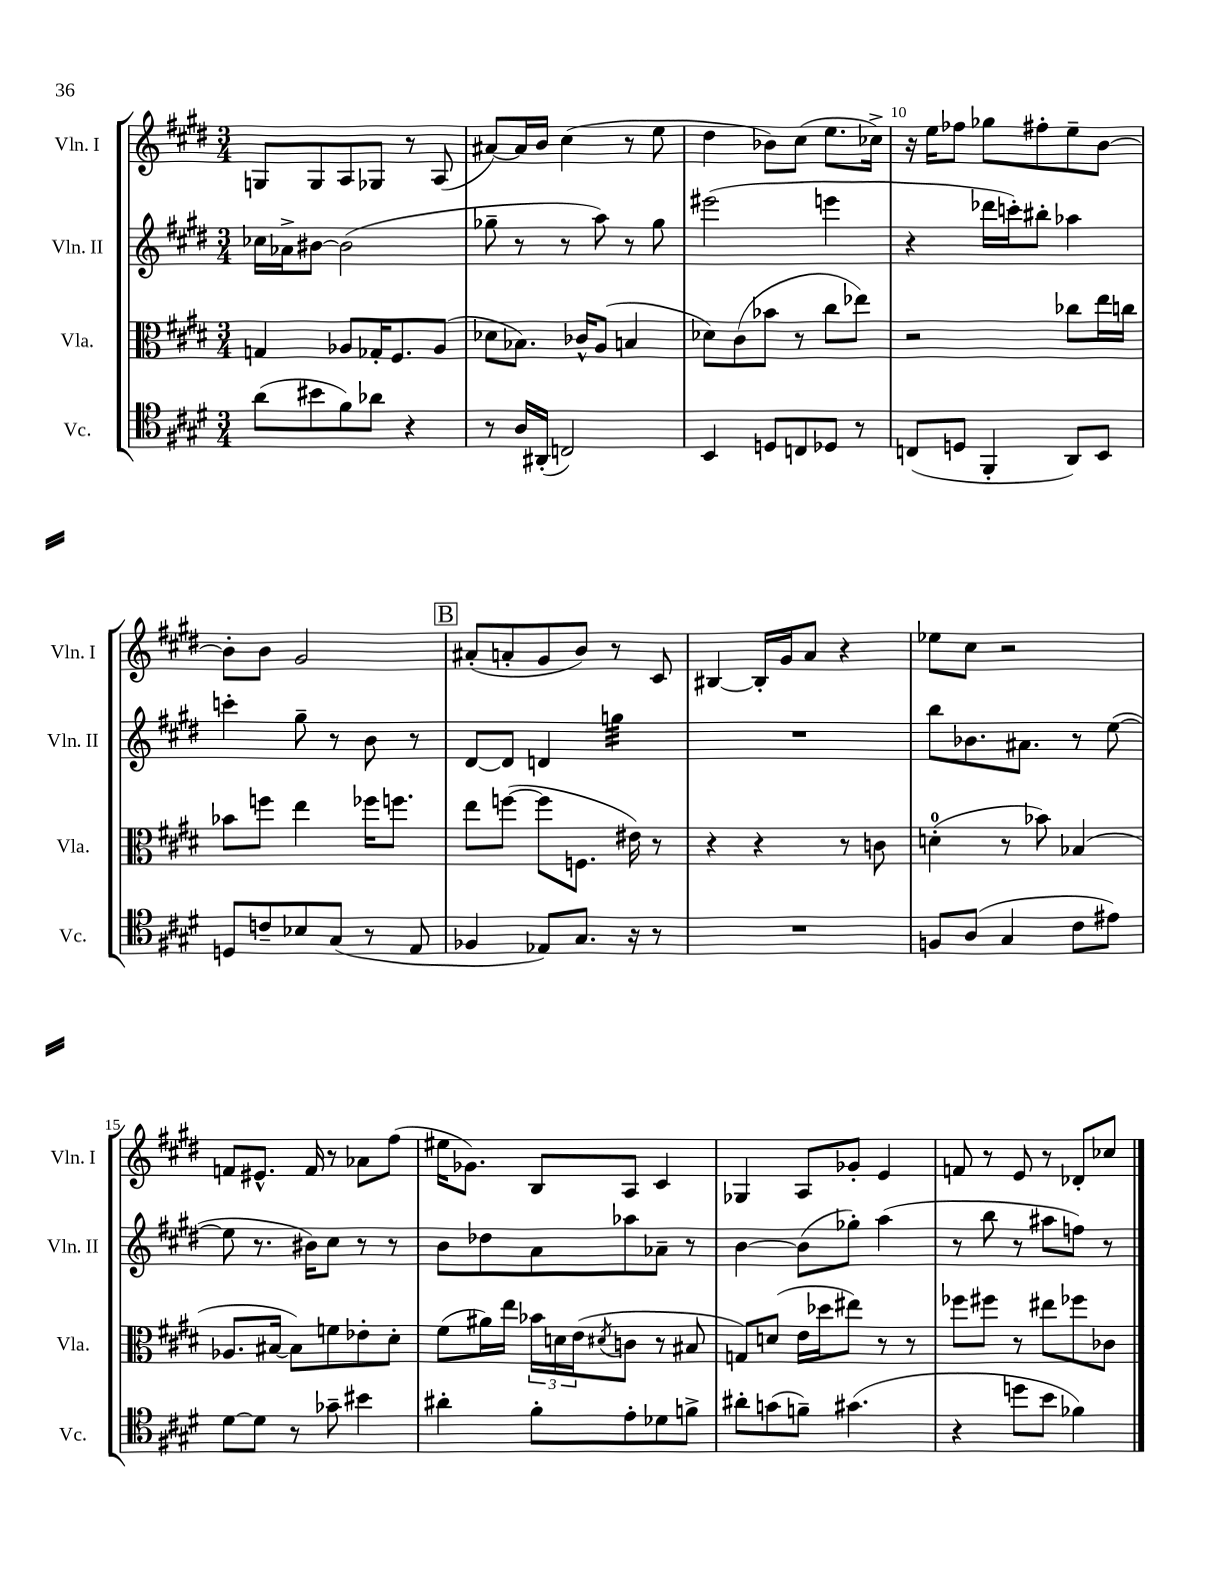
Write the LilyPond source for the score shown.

<<
\new StaffGroup <<
\new Staff = "s0" \with { instrumentName = "Vln. I" shortInstrumentName = "Vln. I" } {
    \clef treble \key e \major \numericTimeSignature \time 3/4
    g8 g8 a8 ges8 r8 a8( |
    ais'8~) ais'16 b'16 cis''4( r8 e''8 |
    dis''4 bes'8) cis''8( e''8. ces''16->) |
    r16 e''16 fes''8 ges''8 fis''8-. e''8-- b'8~ |
    b'8-. b'8 gis'2 |
    \mark \markup { \box "B" } ais'8-.( a'8-. gis'8 b'8) r8 cis'8 |
    bis4~ bis16-. gis'16 a'8 r4 |
    ees''8 cis''8 r2 |
    f'8 eis'8.-^ f'16 r8 aes'8 fis''8( |
    eis''16 ges'8.) b8 a8 cis'4 |
    ges4 a8 ges'8-. e'4 |
    f'8 r8 e'8 r8 des'8-. ces''8 \bar "|." |
}
\new Staff = "s1" \with { instrumentName = "Vln. II" shortInstrumentName = "Vln. II" } {
    \clef treble \key e \major \numericTimeSignature \time 3/4
    ces''16 aes'16-> bis'8~ bis'2( |
    ges''8-- r8 r8 a''8) r8 ges''8 |
    eis'''2( e'''4 |
    r4 des'''16 c'''16-.) bis''8-. aes''4 |
    c'''4-. gis''8-- r8 b'8 r8 |
    \mark \markup { \box "B" } dis'8~ dis'8 d'4 g''4:32 |
    R2. |
    b''8 bes'8. ais'8. r8 e''8~( |
    e''8 r8. bis'16) cis''8 r8 r8 |
    b'8 des''8 a'8 aes''8 aes'8-- r8 |
    b'4~ b'8( ges''8-.) a''4( |
    r8 b''8 r8 ais''8 f''8) r8 \bar "|." |
}
\new Staff = "s2" \with { instrumentName = "Vla." shortInstrumentName = "Vla." } {
    \clef alto \key e \major \numericTimeSignature \time 3/4
    g4 aes8 ges16-. fis8. aes8( |
    des'8 bes8.) ces'16-^ a8( b4 |
    des'8) cis'8( bes'8 r8 cis''8 ees''8) |
    r2 ces''8 e''16 c''16 |
    bes'8 f''8 e''4 fes''16 f''8. |
    \mark \markup { \box "B" } e''8 f''8~( f''8 f8. eis'16) r8 |
    r4 r4 r8 c'8 |
    d'4-0-.( r8 bes'8) bes4( |
    aes8. bis16~ bis8) f'8 ees'8-. dis'8-. |
    fis'8( ais'16) e''16 \tuplet 3/2 { bes'16 d'16 e'16( } \acciaccatura { dis'8 } c'8 r8 bis8 |
    g8) d'8( e'16 des''16 eis''8) r8 r8 |
    fes''8 fis''8 r8 eis''8 fes''8 ces'8 \bar "|." |
}
\new Staff = "s3" \with { instrumentName = "Vc." shortInstrumentName = "Vc." } {
    \clef tenor \key e \major \numericTimeSignature \time 3/4
    a'8( bis'8 fis'8) aes'8 r4 |
    r8 a16 ais,16-.( c2) |
    b,4 d8 c8 des8 r8 |
    c8( d8 fis,4-. a,8) b,8 |
    d8 c'8-- bes8 gis8( r8 e8 |
    \mark \markup { \box "B" } fes4 ees8) gis8. r16 r8 |
    R2. |
    f8 a8( gis4 cis'8 eis'8) |
    dis'8~ dis'8 r8 ges'8-- bis'4 |
    ais'4-. fis'8-. e'8-. des'8 f'8-> |
    ais'8-. g'8( f'8--) gis'4.( |
    r4 d''8 b'8 fes'4) \bar "|." |
}
>>
>>
\layout { \context { \Score currentBarNumber = #7 \override BarNumber.break-visibility = ##(#f #t #t) barNumberVisibility = #(every-nth-bar-number-visible 5) } }
